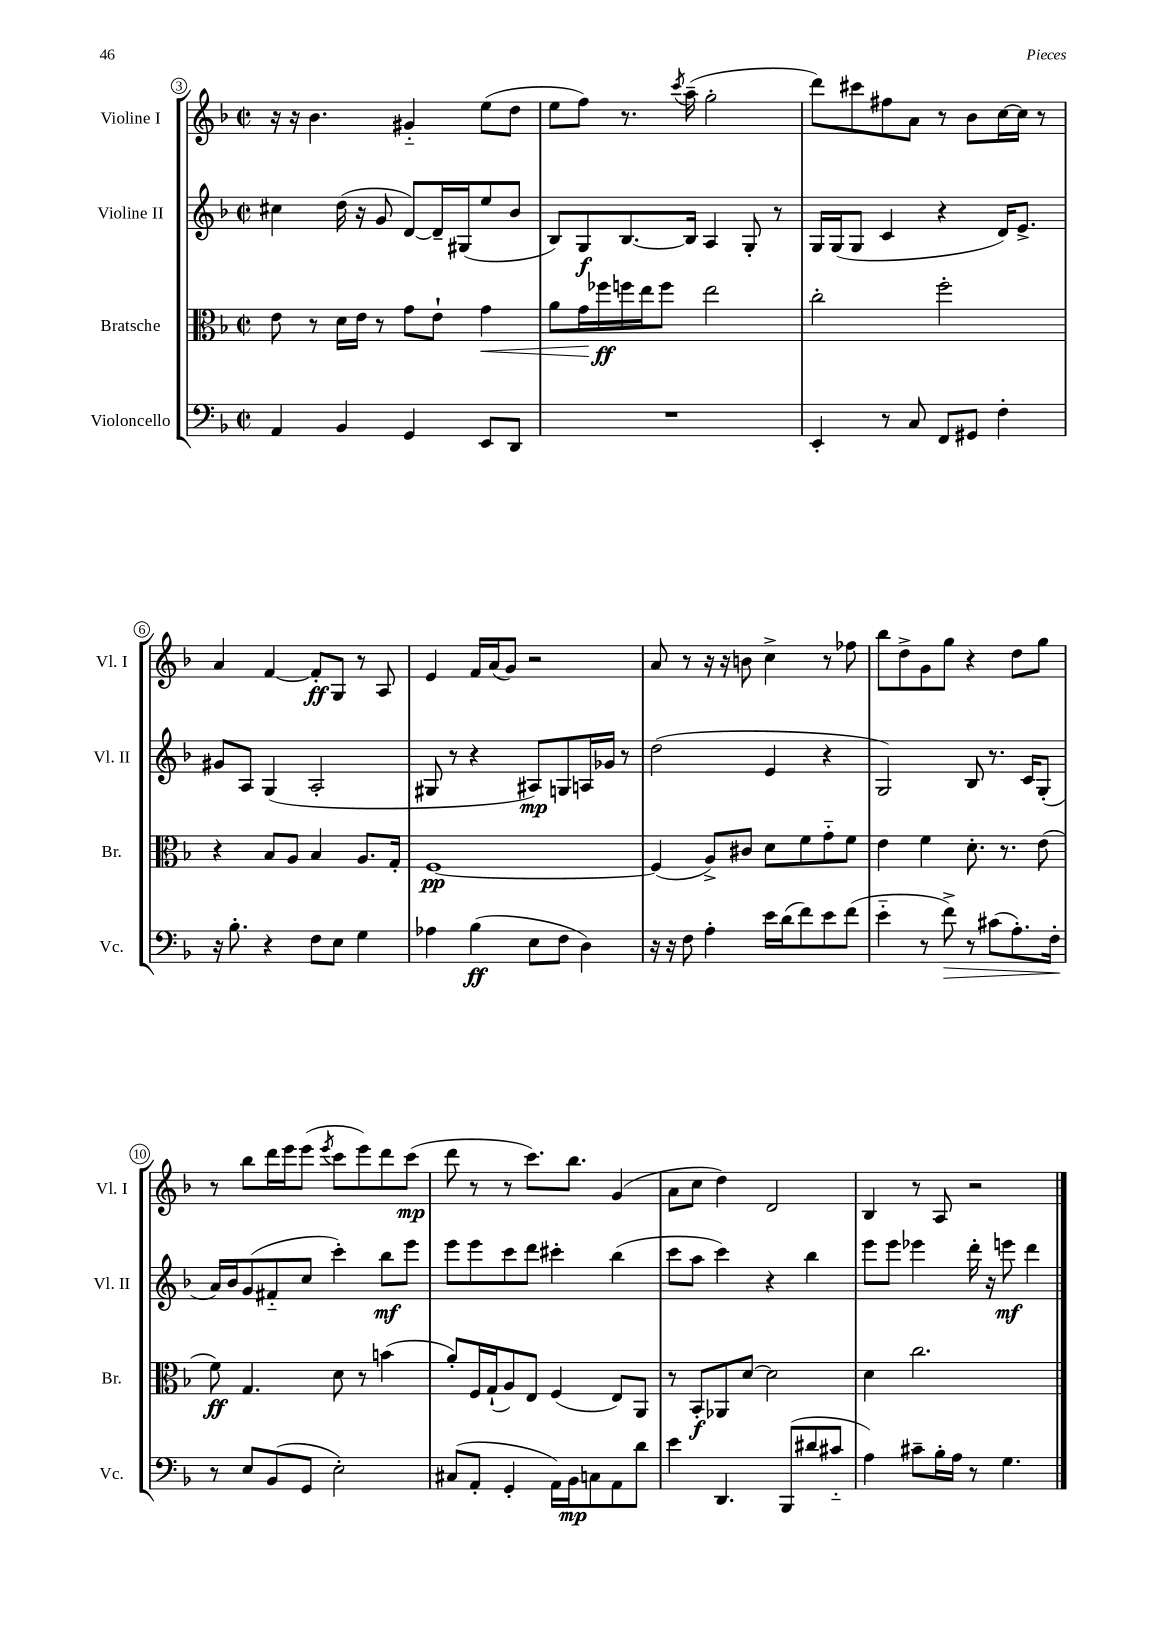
<<
\new StaffGroup <<
\new Staff = "s0" \with { instrumentName = "Violine I" shortInstrumentName = "Vl. I" } {
    \clef treble \key f \major \defaultTimeSignature \time 2/2
    r16 r16 bes'4. gis'4-_ e''8( d''8 |
    e''8 f''8) r8. \acciaccatura { c'''8 } a''16--( g''2-. |
    d'''8) cis'''8 fis''8 a'8 r8 bes'8 c''16~ c''16 r8 |
    a'4 f'4~ f'8-.\ff g8 r8 a8 |
    e'4 f'16 a'16( g'8) r2 |
    a'8 r8 r16 r16 b'8 c''4-> r8 fes''8 |
    bes''8 d''8-> g'8 g''8 r4 d''8 g''8 |
    r8 bes''8 d'''16 e'''16 e'''8( \acciaccatura { e'''8 } c'''8 e'''8) d'''8 c'''8\mp( |
    d'''8 r8 r8 c'''8.) bes''8. g'4( |
    a'8 c''8 d''4) d'2 |
    bes4 r8 a8 r2 \bar "|." |
}
\new Staff = "s1" \with { instrumentName = "Violine II" shortInstrumentName = "Vl. II" } {
    \clef treble \key f \major \defaultTimeSignature \time 2/2
    cis''4 d''16( r16 g'8 d'8~) d'16-- gis16( e''8 bes'8 |
    bes8) g8\f bes8.~ bes16 a4 g8-. r8 |
    g16 g16( g8 c'4 r4 d'16) e'8.-> |
    gis'8 a8 g4( a2-. |
    gis8 r8 r4 ais8\mp) g8 a16 ges'16 r8 |
    d''2( e'4 r4 |
    g2) bes8 r8. c'16 g8-.( |
    a'16) bes'16 g'8( fis'8-_ c''8 c'''4-.) bes''8\mf e'''8 |
    e'''8 e'''8 c'''8 d'''8 cis'''4-. bes''4( |
    c'''8 a''8 c'''4) r4 bes''4 |
    e'''8 e'''8 ees'''4 d'''16-. r16 e'''8\mf d'''4 \bar "|." |
}
\new Staff = "s2" \with { instrumentName = "Bratsche" shortInstrumentName = "Br." } {
    \clef alto \key f \major \defaultTimeSignature \time 2/2
    e'8 r8 d'16 e'16 r8 g'8 e'8-! g'4\< |
    a'8 g'16\! fes''16\ff f''16 e''16 f''8 e''2 |
    c''2-. f''2-. |
    r4 bes8 a8 bes4 a8. g16-. |
    f1~\pp |
    f4( a8->) cis'8 d'8 f'8 g'8-_ f'8 |
    e'4 f'4 d'8.-. r8. e'8( |
    f'8\ff) g4. d'8 r8 b'4( |
    a'8-.) f16 g16-!( a8) e8 f4( e8) a,8 |
    r8 bes,8-.\f aes,8 d'8~ d'2 |
    d'4 c''2. \bar "|." |
}
\new Staff = "s3" \with { instrumentName = "Violoncello" shortInstrumentName = "Vc." } {
    \clef bass \key f \major \defaultTimeSignature \time 2/2
    a,4 bes,4 g,4 e,8 d,8 |
    R1 |
    e,4-. r8 c8 f,8 gis,8 f4-. |
    r16 bes8.-. r4 f8 e8 g4 |
    aes4 bes4\ff( e8 f8 d4) |
    r16 r16 f8 a4-. e'16 d'16( f'8) e'8 f'8( |
    e'4-_ r8 f'8->\>) r8 cis'8( a8.-.) f16-.\! |
    r8 e8 bes,8( g,8 e2-.) |
    cis8( a,8-. g,4-. a,16) bes,16\mp c8 a,8 d'8 |
    e'4 d,4. bes,,8( dis'8 cis'8-_ |
    a4) cis'8-- bes16-. a16 r8 g4. \bar "|." |
}
>>
>>
\layout { \context { \Score currentBarNumber = #3 \override BarNumber.stencil = #(make-stencil-circler 0.1 0.3 ly:text-interface::print) } }
